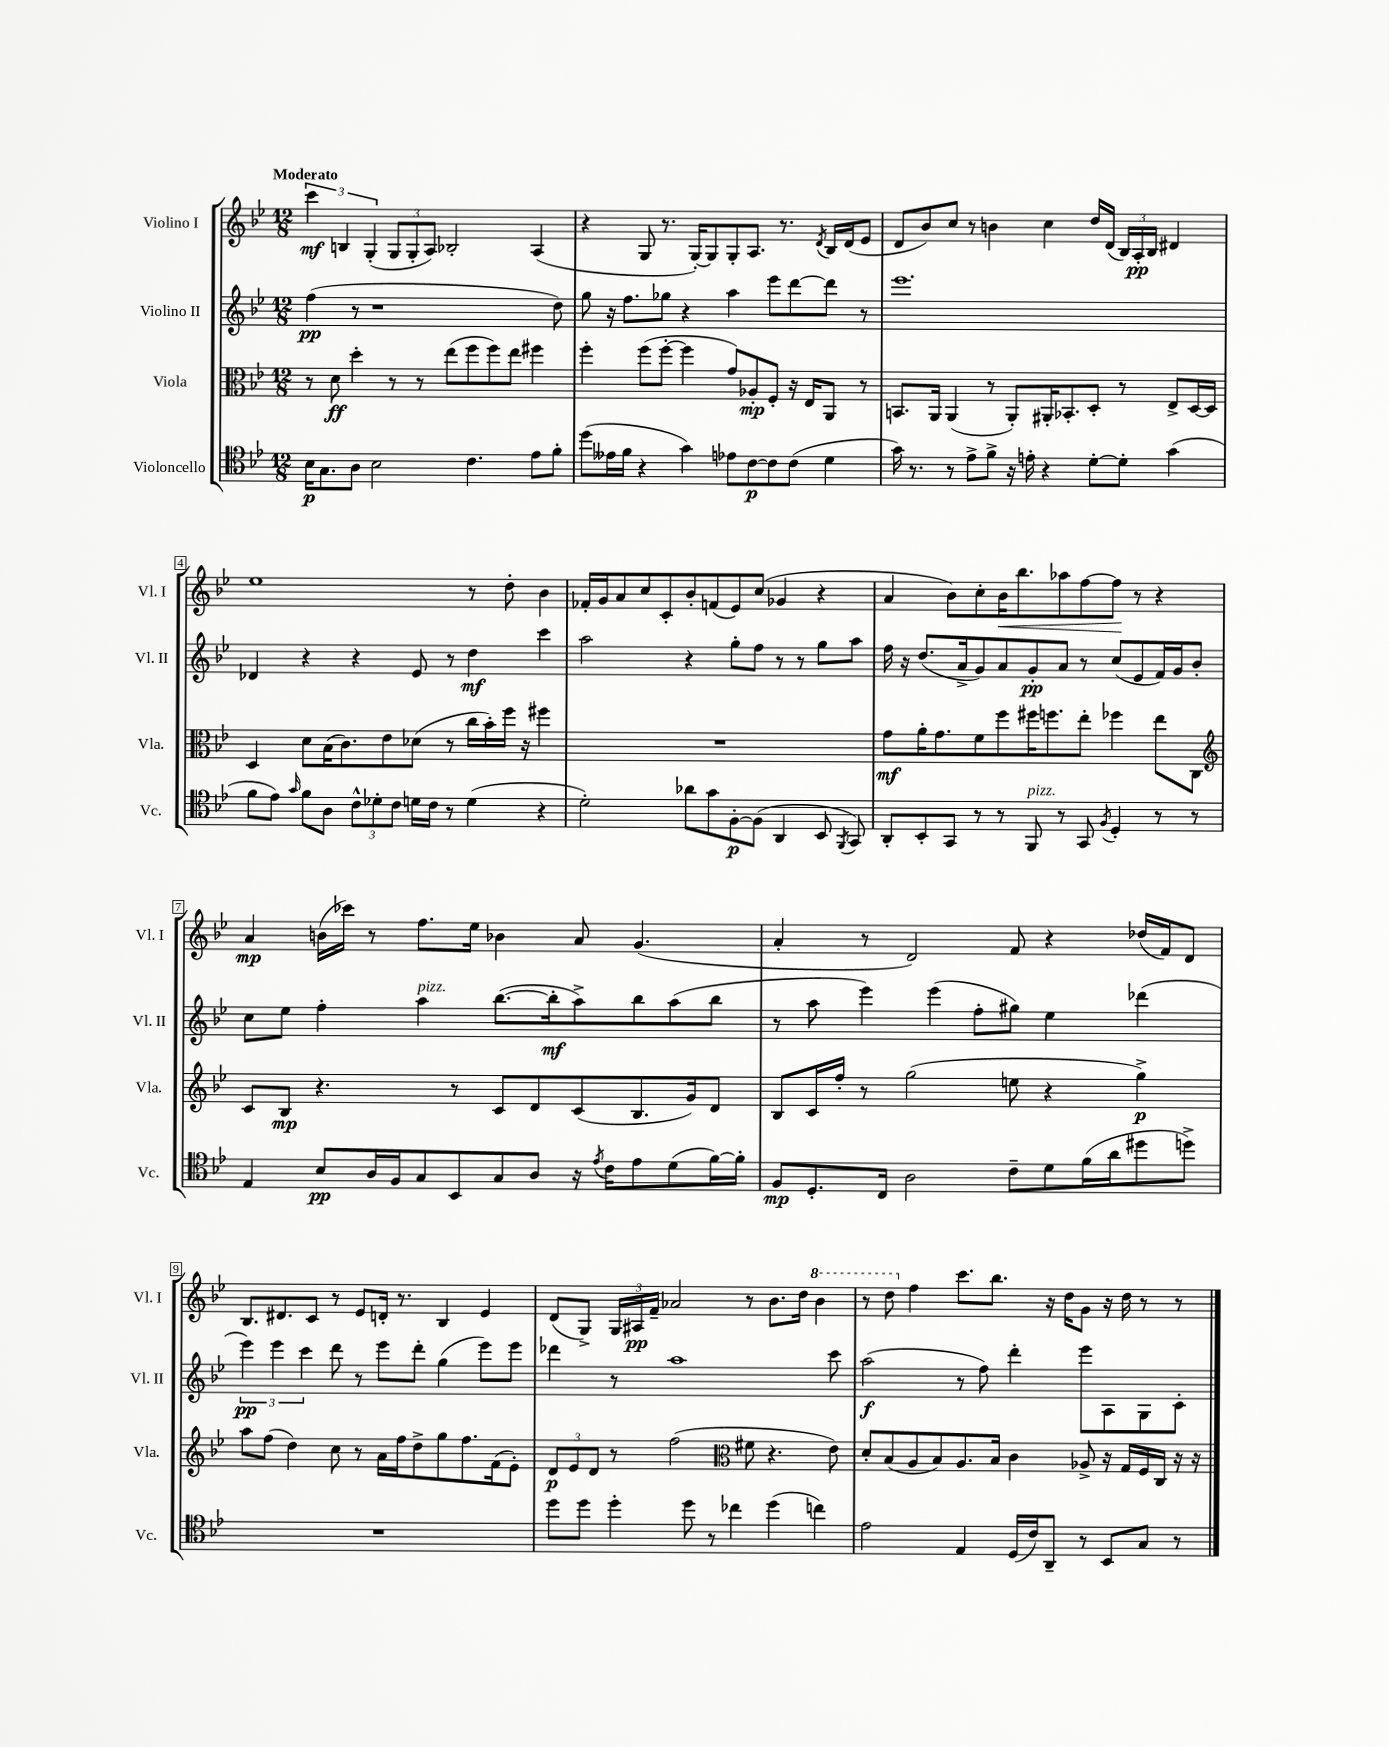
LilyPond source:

<<
\new StaffGroup <<
\new Staff = "s0" \with { instrumentName = "Violino I" shortInstrumentName = "Vl. I" } {
    \clef treble \key bes \major \numericTimeSignature \time 12/8 \tempo "Moderato"
    \autoBeamOff \tuplet 3/2 { c'''4\mf b4 g4-.( } \tuplet 3/2 { g8[ g8-. a8]) } bes2-. a4( |
    r4 g8 r8. g16[~-.) g8 g8-. a8.] r8. \acciaccatura { d'8 } bes16[ d'16( ees'8] |
    d'8[ bes'8) c''8] r8 b'4 c''4 d''16[ d'16]( \tuplet 3/2 { bes16[) a16-.\pp bes16] } dis'4 |
    ees''1 r8 d''8-. bes'4 |
    fes'16[-. g'16 a'8 c''8 c'8-. bes'8-. f'8( ees'8) c''8]( ges'4 r4 |
    a'4 bes'8[) c''8-. bes'16\< bes''8. aes''8 f''8~ f''8]\! r8 r4 |
    a'4\mp b'16[( ces'''16]) r8 f''8.[ ees''16] bes'4 a'8 g'4.( |
    a'4-. r8 d'2) f'8 r4 des''16[( f'16) d'8] |
    bes8.[ dis'8. c'8] r8 ees'8[ d'16]-. r8. bes4 ees'4 |
    d'8[( g8]->) \tuplet 3/2 { g16[ ais16\pp f'16]-- } aes'2 r8 bes'8.[ d''16] \ottava #1 bes''4 |
    r8 d'''8 \ottava #0 f''4 c'''8.[ bes''8.] r16 d''16[ g'8] r16 d''16 r8 r8 \bar "|." |
}
\new Staff = "s1" \with { instrumentName = "Violino II" shortInstrumentName = "Vl. II" } {
    \clef treble \key bes \major \numericTimeSignature \time 12/8
    \autoBeamOff f''4\pp( r8 r1 d''8) |
    g''8 r16 f''8.[ ges''8] r4 a''4 ees'''8[ d'''8~ d'''8] r8 |
    ees'''1. |
    des'4 r4 r4 ees'8 r8 d''4\mf c'''4 |
    a''2 r4 g''8[-. f''8] r8 r8 g''8[ a''8] |
    f''16 r16 d''8.[( a'16-> g'8) a'8 g'8-.\pp a'8] r8 c''8[( ees'8 f'16) g'16 bes'8]-. |
    c''8[ ees''8] f''4-. a''4^\markup { \italic "pizz." } bes''8.[~( bes''16-.\mf a''8->) bes''8 a''8( bes''8] |
    r8 a''8 ees'''4) ees'''4( f''8[-. gis''8]) ees''4 des'''4( |
    \tuplet 3/2 { ees'''4\pp) ees'''4 c'''4 } d'''8 r8 ees'''8[ d'''8]-. g''4( ees'''8[) ees'''8] |
    des'''4 r8 a''1 c'''8 |
    a''2\f( r8 f''8) d'''4-. ees'''8[ a8 g8 c'8]-. \bar "|." |
}
\new Staff = "s2" \with { instrumentName = "Viola" shortInstrumentName = "Vla." } {
    \clef alto \key bes \major \numericTimeSignature \time 12/8
    \autoBeamOff r8 d'8\ff d''4-. r8 r8 ees''8[( f''8 f''8) ees''8] fis''4 |
    f''4-. f''8[( f''8]~-. f''4 g'8[) aes8-.\mp f8]-. r16 ees16[ a,8] r8 |
    b,8.[ a,16] a,4( r8 a,8[-.) ais,16-. bes,8.-. d8]-. r8 ees8[-> d16~ d16] |
    d4 d'8[ bes16( c'8.) ees'8 des'8]( r8 c''16[ bes'16-.) f''16] r16 fis''4 |
    R1. |
    g'8[\mf a'16-. g'8. f'8 f''8 fis''16 f''8. ees''8]-. fes''4 ees''8[ c8] |
    \clef treble c'8[ bes8]\mp r4. r8 c'8[ d'8 c'8( bes8. g'16) d'8] |
    bes8[ c'16 f''16]-. r8 g''2( e''8 r4 g''4->\p) |
    a''8[ f''8]( d''4) c''8 r8 a'16[ f''16 d''8-> g''8 f''8. f'16( ees'8]-.) |
    \tuplet 3/2 { d'8[\p ees'8 d'8] } r8 f''2( \clef alto fis'8 r4. ees'8) |
    d'8[-. bes8( a8 bes8) a8. bes16] c'4 aes8-> r16 g16[ f16 c16] r16 r16 \bar "|." |
}
\new Staff = "s3" \with { instrumentName = "Violoncello" shortInstrumentName = "Vc." } {
    \clef tenor \key bes \major \numericTimeSignature \time 12/8
    \autoBeamOff bes16[\p g8. a8] bes2 c'4. ees'8[ f'8]-. |
    d''8[( eeses'16 f'16] r4 g'4) ees'8[ c'8~\p c'8 c'8]( d'4 |
    g'16) r8. r8 ees'8[-> f'8]-> r16 e'16-. r4 d'8[~-. d'8]-. g'4( |
    f'8[ ees'8]) \grace { g'16 } f'8[ a8] \tuplet 3/2 { c'8[-^ des'8-. c'8] } d'16[ c'16] r8 d'4( r4 |
    d'2-.) aes'8[ g'8 f8~-.\p f8]( a,4 bes,8 \acciaccatura { f,8 } g,8) |
    a,8[-. bes,8-. g,8] r8 r8 f,8^\markup { \italic "pizz." } r8 g,8 \acciaccatura { f8 } d4-. r8 r8 |
    ees4 bes8[\pp a16 f16 g8 bes,8 g8 a8] r16 \acciaccatura { ees'8 } c'16[ ees'8 d'8( f'16~) f'16]-. |
    f8[\mp d8.-. c16] a2 c'8[-- d'8 f'16( a'16 dis''8 d''8]->) |
    R1. |
    d''8[ d''8] d''4-. d''8 r8 ces''4 d''4( c''4) |
    ees'2 ees4 d16[( c'16) a,8]-- r8 bes,8[ g8] r8 \bar "|." |
}
>>
>>
\layout { \context { \Score \override BarNumber.stencil = #(make-stencil-boxer 0.1 0.3 ly:text-interface::print) } }
